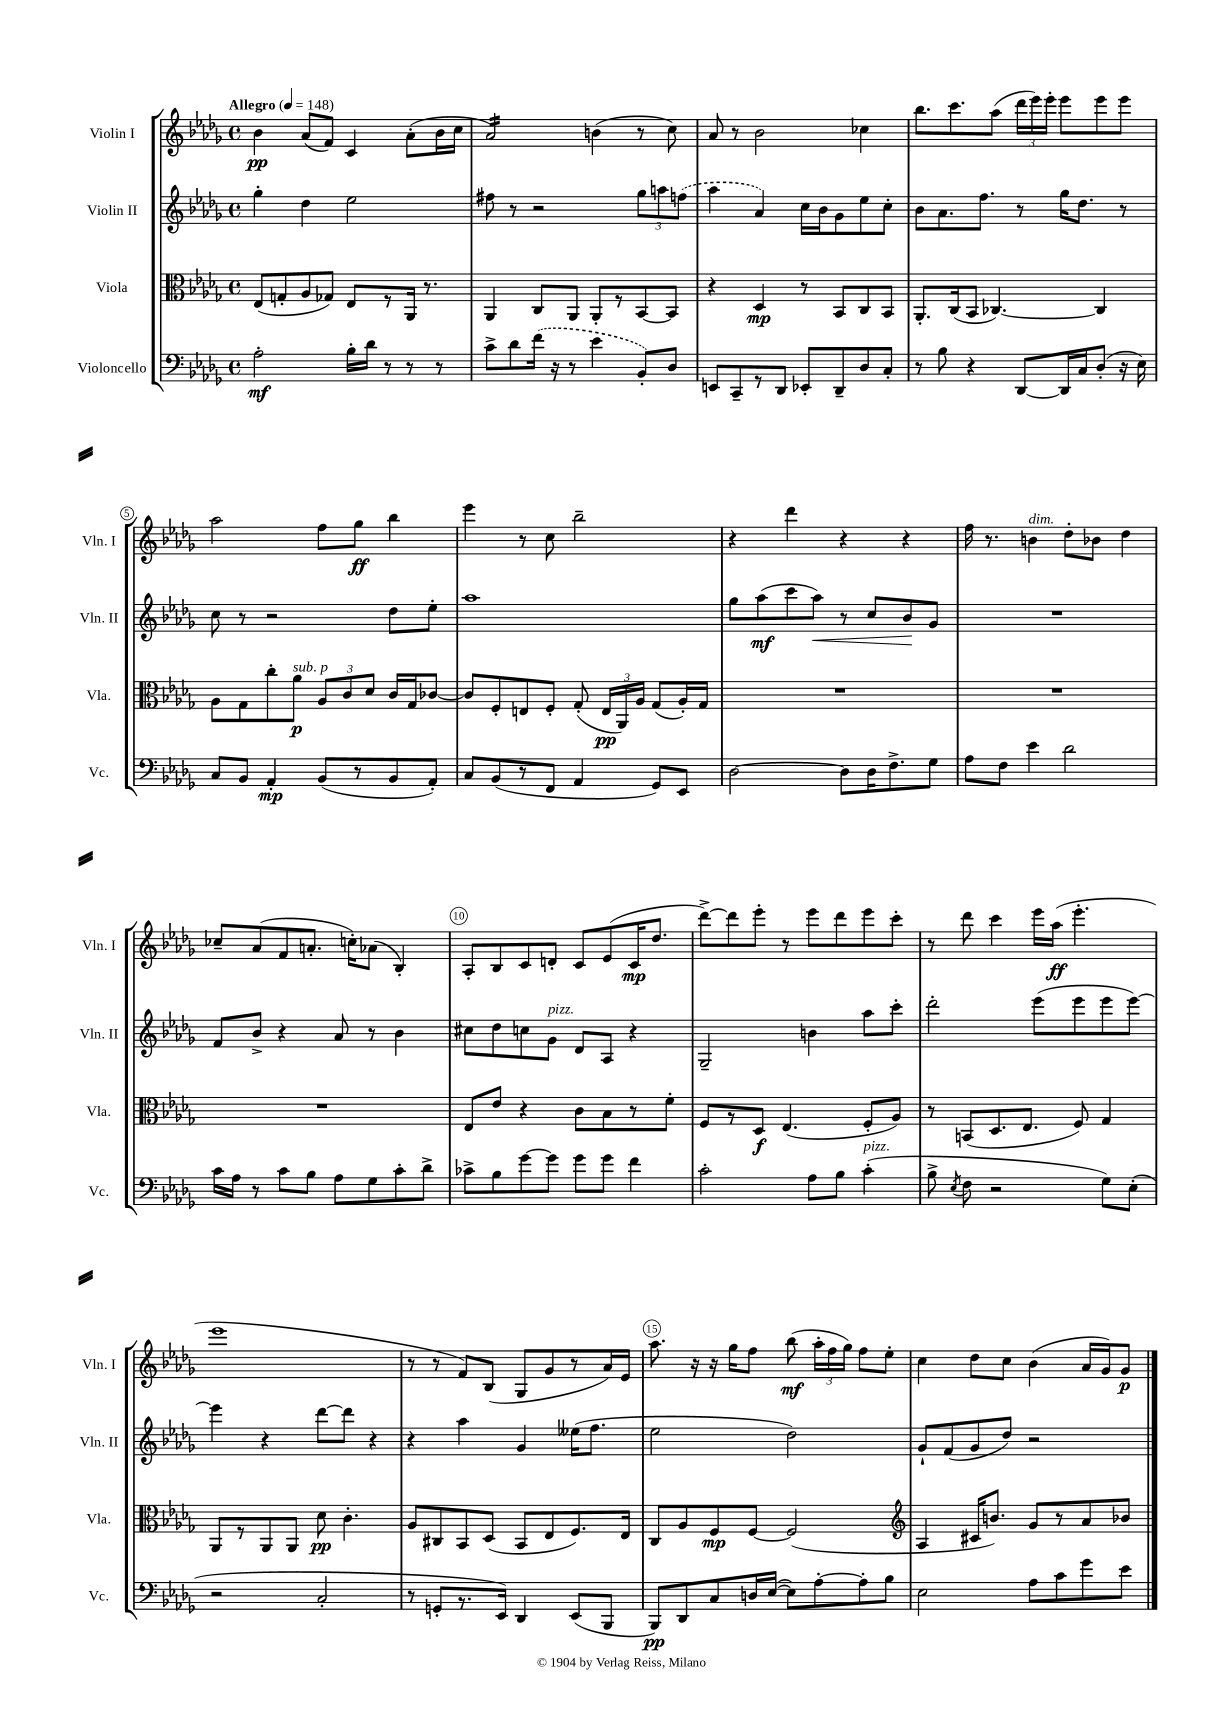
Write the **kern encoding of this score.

**kern	**kern	**kern	**kern
*staff4	*staff3	*staff2	*staff1
*clefF4	*clefC3	*clefG2	*clefG2
*k[b-e-a-d-g-]	*k[b-e-a-d-g-]	*k[b-e-a-d-g-]	*k[b-e-a-d-g-]
*M4/4	*M4/4	*M4/4	*M4/4
*met(c)	*met(c)	*met(c)	*met(c)
*MM148	*MM148	*MM148	*MM148
2A-'	(8E-	4gg-'	4b-
.	8G'	.	.
.	8A-	4dd-	(8a-
.	8G-)	.	8f)
16B-'	8E-	2ee-	4c
16d-	.	.	.
8r	8r	.	.
8r	16AA-	.	(8a-'
.	8.r	.	.
8r	.	.	16b-
.	.	.	16cc
=	=	=	=
8c^	4AA-	8ff#	2a-)
8d-	.	8r	.
(16f	8C	2r	.
16r	.	.	.
8r	8AA-	.	.
4e-	8AA-'	.	(4b
.	8r	.	.
8BB-')	[8BB-	12gg-	8r
.	.	12aa	.
8D-	8BB-]	.	8cc)
.	.	(12ff	.
=	=	=	=
8EE	4r	4aa-	8a-
8CC~	.	.	8r
8r	4D-	4a-)	2b-
8DD-	.	.	.
8EE-'	8r	16cc	.
.	.	16b-	.
8DD-~	8BB-	8g-	.
8D-	8C	8ee-	4cc-
8C'	8BB-	8cc'	.
=	=	=	=
8r	8.AA-'	8b-	8.bb-
8B-	.	8.a-	.
.	(16C	.	8.ccc
4r	8BB-	.	.
.	.	8.ff	.
.	[4.C-)	.	(8aa-
[8DD-	.	8r	24ddd-
.	.	.	24eee-)
.	.	.	24eee-'
16DD-]	.	16gg-	8eee-
16C	.	8.dd-	.
(8D-'	4C-]	.	8eee-
16r	.	8r	8eee-
16E-)	.	.	.
=	=	=	=
8C	8A-	8cc	2aa-
8BB-	8G-	8r	.
4AA-'	8cc'	2r	.
.	8a-	.	.
(8BB-	12A-	.	8ff
.	12c	.	.
8r	.	.	8gg-
.	12d-	.	.
8BB-	16c	8dd-	4bb-
.	16G-	.	.
8AA-')	[8c-	8ee-'	.
=	=	=	=
8C	8c-]	1aa-	4eee-
(8BB-	8F'	.	.
8r	8E	.	8r
8FF	8F'	.	8cc
4AA-	(8G-'	.	2bb-~
.	24E	.	.
.	24AA-)	.	.
.	24A-	.	.
8GG-)	(8G-	.	.
8EE-	16A-')	.	.
.	16G-	.	.
=	=	=	=
[2D-	1r	8gg-	4r
.	.	(8aa-	.
.	.	8ccc	4ddd-
.	.	8aa-)	.
8D-]	.	8r	4r
16D-	.	8cc	.
8.F^	.	.	.
.	.	8b-	4r
8G-	.	8g-	.
=	=	=	=
8A-	1r	1r	16ff
.	.	.	8.r
8F	.	.	.
4e-	.	.	4b
2d-	.	.	8dd-'
.	.	.	8b-
.	.	.	4dd-
=	=	=	=
16c	1r	8f	8cc-~
16A-	.	.	.
8r	.	8b-^	(8a-
8c	.	4r	8f
8B-	.	.	8.a'
8A-	.	8a-	.
.	.	.	16cc')
8G-	.	8r	(8a-
8c'	.	4b-	4B-')
8d-^	.	.	.
=	=	=	=
8c-^	8E-	8cc#	8A-'
8B-	8e-	8dd-	8B-
[8g-	4r	8cc	8c
8g-]	.	8g-	8d'
8g-	8c	8d-	8c
8g-	8B-	8A-	(8e-
4f	8r	4r	16c
.	.	.	8.dd-
.	8f'	.	.
=	=	=	=
2c'	8F	2G-~	[8ddd-^)
.	8r	.	8ddd-]
.	8D-	.	8eee-'
.	(4.E-	.	8r
8A-	.	4b	8eee-
8B-	.	.	8ddd-
(4c'	8F'	8aa-	8eee-
.	8A-)	8ccc'	8ccc'
=	=	=	=
8B-^	8r	2ddd-'	8r
8qE-	.	.	.
8F	(8BB	.	8ddd-
2r	8.D-	.	4ccc
.	8.E-	.	.
.	.	(8eee-	16eee-
.	.	.	(16aa-
.	8F)	8eee-	4.eee-'
8G-)	4G-	8eee-	.
(8E-'	.	[8eee-)	.
=	=	=	=
2r	8AA-	4eee-]	1eee-
.	8r	.	.
.	8AA-	4r	.
.	8AA-	.	.
2C'	8d-	[8ddd-	.
.	4.c'	8ddd-]	.
.	.	4r	.
=	=	=	=
8r	8A-	4r	8r
8GG'	8C#	.	8r
8.r	8BB-	4aa-	8f)
.	(8D-	.	(8B-
16EE-)	.	.	.
4DD-	8BB-	4g-	8G-
.	8E-	.	8g-
(8EE-	8.F)	(16ee--	8r
.	.	8.ff	.
8BBB-	.	.	16a-)
.	16E-	.	16e-
=	=	=	=
8BBB-)	8C	2ee-	8.aa-
8DD-	8A-	.	.
.	.	.	16r
8C	8F	.	16r
.	.	.	16gg-
16D	[8F	.	8ff
([16E-	.	.	.
8E-])	(2F]	2dd-)	(8bb-
[8A-'	.	.	24aa-'
.	.	.	24ff
.	.	.	24gg-)
8A-']	.	.	8ff
8B-	.	.	8ee-'
=	=	=	=
*	*clefG2	*	*
2E-	4A-	8g-`	4cc
.	.	(8f	.
.	16c#	8g-	8dd-
.	8.b)	.	.
.	.	8dd-)	8cc
8A-	8g-	2r	(4b-
8c	8r	.	.
8g-	8a-	.	16a-
.	.	.	16g-)
8e-	8b-	.	8g-
==	==	==	==
*-	*-	*-	*-
